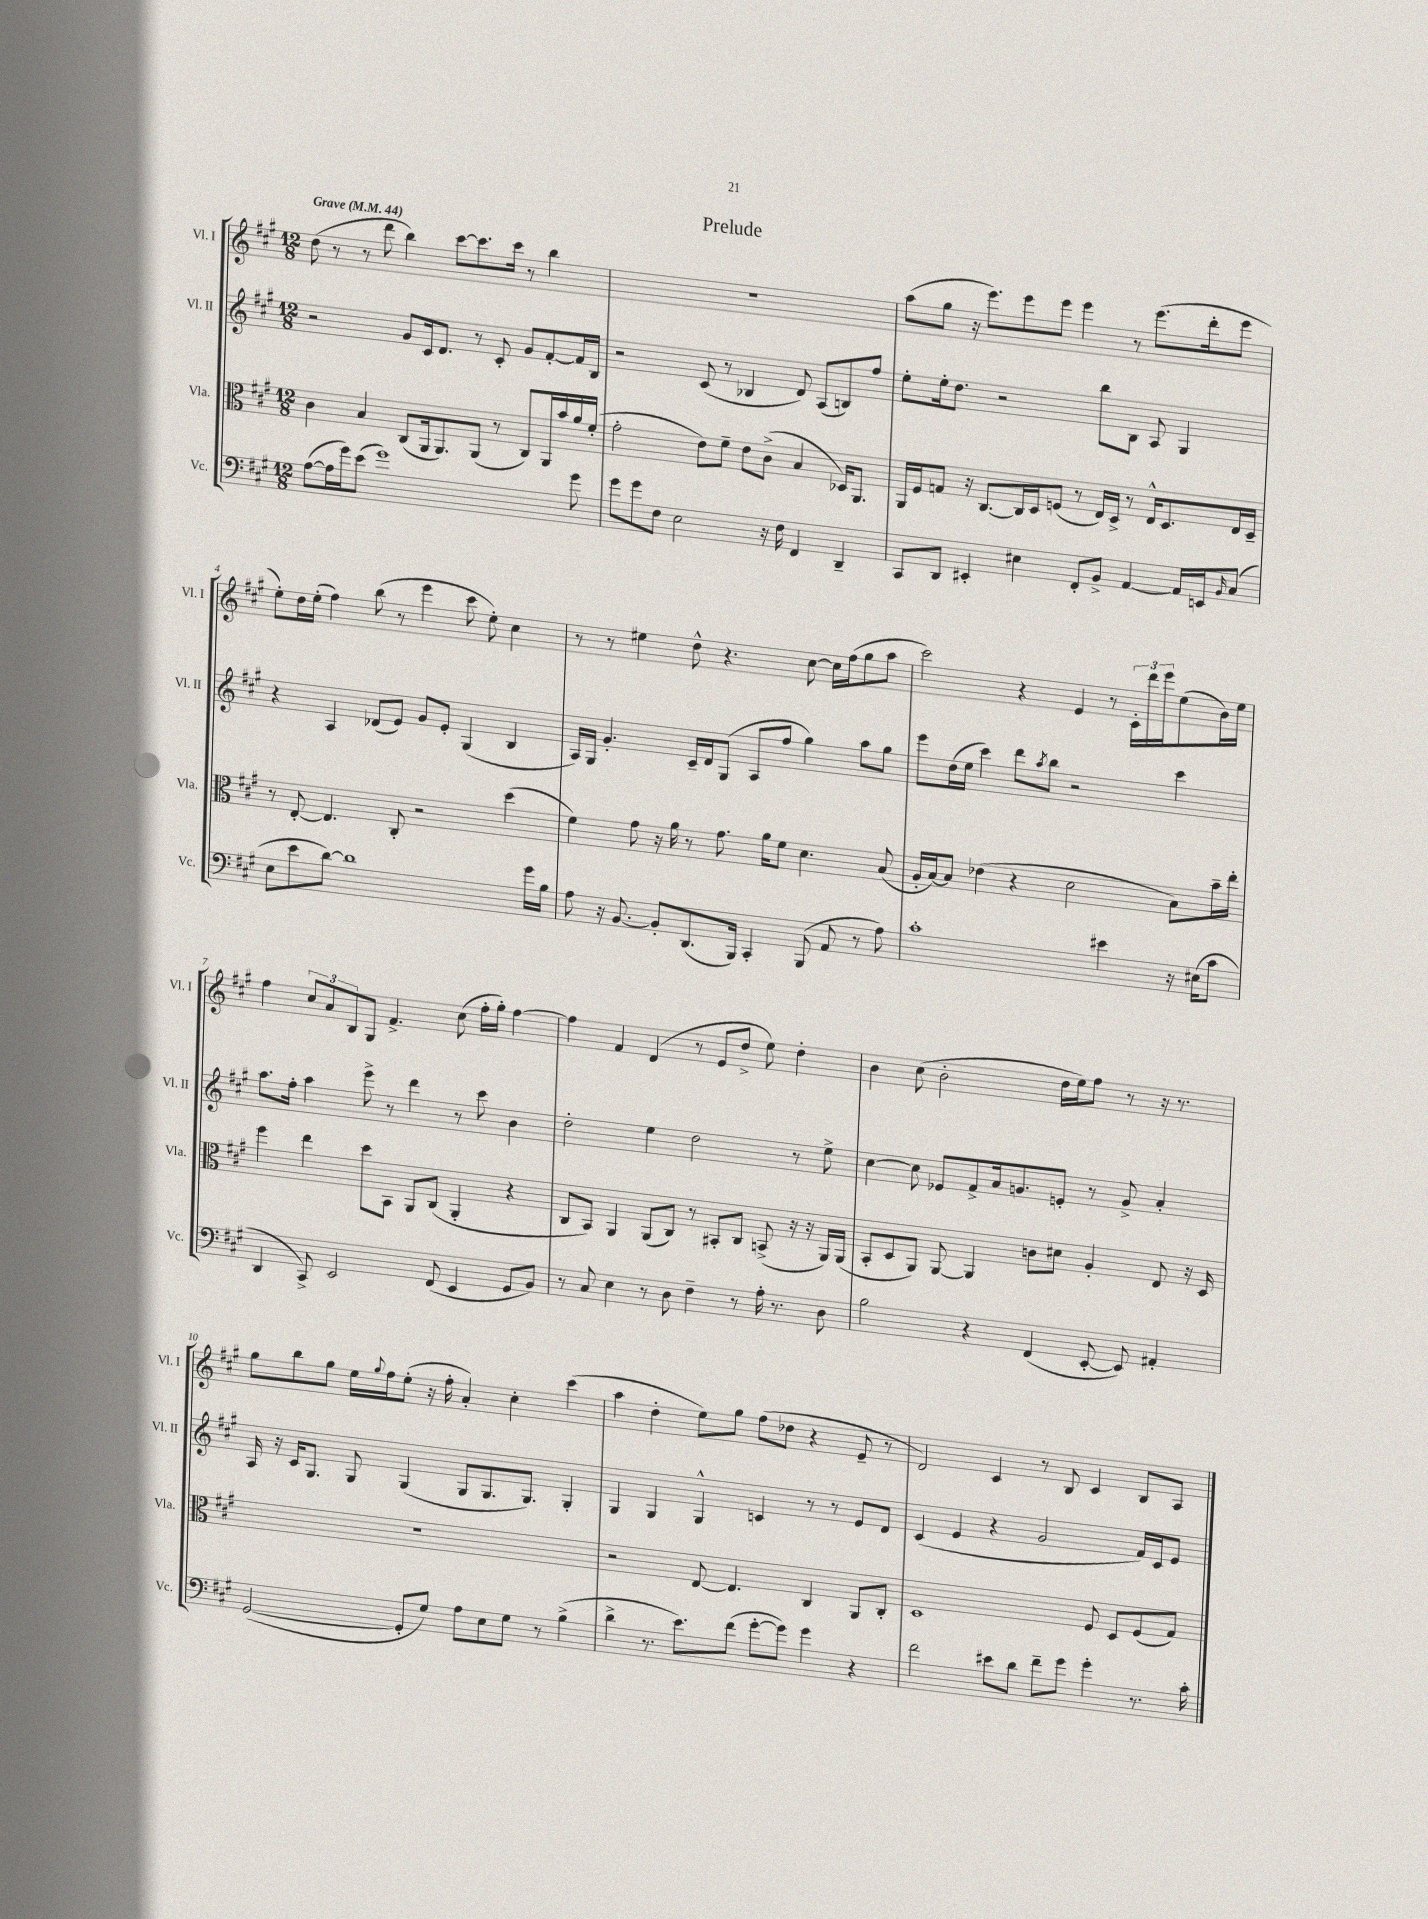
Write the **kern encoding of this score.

**kern	**kern	**kern	**kern
*staff4	*staff3	*staff2	*staff1
*clefF4	*clefC3	*clefG2	*clefG2
*k[f#c#g#]	*k[f#c#g#]	*k[f#c#g#]	*k[f#c#g#]
*M12/8	*M12/8	*M12/8	*M12/8
*MM44	*MM44	*MM44	*MM44
([8A	4c#	2r	(8dd
16A]	.	.	8r
16g#)	.	.	.
(8e	4B	.	8r
1g#)	.	.	8ddd
.	(8C#	8g#	4bb)
.	16AA	16c#	.
.	8.AA)	8.d	.
.	.	.	[8ccc#
.	(8AA	8r	8.ccc#]
.	8r	8c#'	.
.	.	.	16ccc#
.	8C#)	8g#	8r
.	16AA	[8f#'	4bb
.	16b	.	.
8g#	16a	16f#]	.
.	(16f#'	16B	.
=	=	=	=
8g#	2g#'	2r	1.r
8g#	.	.	.
8F#	.	.	.
2E	.	.	.
.	8e)	(8c#	.
.	8f#~	8r	.
.	8e	4B-	.
16r	(8c#^	.	.
16F#	.	.	.
4FF#	4B	8d)	.
.	.	(8A	.
4DD~	16D-)	8B)	.
.	8.AA	.	.
.	.	8ff#	.
=	=	=	=
8CC#	16AA	8ee'	(8aa
.	16F#	.	.
8DD	8G	16ee'	8gg#
.	.	8.dd	.
4EE#'	16r	.	16r
.	[8.C#	.	8.eee)
.	.	2r	.
4E#	16C#]	.	8eee
.	16D	.	.
.	(8F	.	8eee
8FF#'	8r	.	4eee
8BB^	16E)	8bb	.
.	16D^	.	.
[4AA	8r	8B	8r
.	16E^^	8A	(8.eee
.	8.D	.	.
16AA]	.	4G#	.
16EE	.	.	16ddd'
16qqBB	.	.	.
(8C#	16E	.	8eee
.	16D~	.	.
=	=	=	=
8E	8r	4r	8ee')
8e	[8E'	.	16dd
.	.	.	(16ee'
[8d)	4.E]	4A	4ff#)
1d]	.	.	.
.	.	(8d-	(8bb
.	8C#'	8e)	8r
.	2r	8g#	4eee
.	.	8e'	.
.	.	(4G#	8ccc#
.	.	.	8ee')
.	(4dd	4B	4cc#
16g#	.	.	.
16B	.	.	.
=	=	=	=
8A	4f#)	16A)	8r
.	.	16G#	.
16r	.	4.g#'	8r
[8.BB	.	.	.
.	8g#	.	4ee#
8BB']	16r	.	.
.	16a	.	.
(8.DD	8r	16c#~	8dd^^
.	.	16d	.
.	8.g#	(8G#	4.r
16BBB)	.	.	.
4CC#'	.	8A	.
.	16a	.	.
.	8f#	8ff#	.
(8BBB	4.d	4gg#)	[8cc#
8AA	.	.	16cc#]
.	.	.	(16ff#
8r	.	8aa	8gg#
8A)	(8B	8gg#	8aa
=	=	=	=
1c#'	16A'	8eee	2ccc#)
.	[16B)	.	.
.	8B]	(16dd	.
.	.	16ee	.
.	(4e-	4ccc#)	.
.	4r	8ddd	4r
.	.	8qaa	.
.	.	8bb	.
.	2d	2r	4e
4e#	.	.	8r
.	.	.	24c#'
.	.	.	24ddd
.	.	.	24eee
16r	8B)	4ccc#	(8ee
(16E#	.	.	.
8c#	16b~	.	16b)
.	16ee'	.	16ee
=	=	=	=
4DD	4ff#	8.aa	4ff#
.	.	16ff#'	.
8CC#^)	4ee	4aa	12cc#
.	.	.	12a
2EE	.	.	.
.	.	.	12B
.	8dd	8eee^	8G#
.	8BB	8r	4.f#^
.	8AA	4ddd	.
(8FF#	(8C#	.	.
4EE	4AA'	8r	(8cc#
.	.	8ccc#	16ff#'
.	.	.	16gg#')
8GG#	4r	4b	[4ff#
8BB)	.	.	.
=	=	=	=
8r	8C#	2dd'	4ff#]
8C#	8BB)	.	.
4E	4AA	.	4f#
8r	(8AA	4ee	(4d
8D	8C#)	.	.
4F#~	8r	2dd	8r
.	8BB#'	.	8e
8r	8C#	.	8dd^
16A'	(8BB^	.	8ee)
8.r	.	.	.
.	16r	8r	4dd'
.	16r	.	.
8D	16AA)	8ee^	.
.	(16AA	.	.
=	=	=	=
2B	8BB'	[4cc#	4b
.	8D	.	.
.	8AA)	8cc#]	(8cc#
.	[8AA	8e-	2b'
4r	4AA]	8f#^	.
.	.	16a	.
.	.	8.g	.
(4FF#	8c	.	.
.	8d#	8e'	16dd
.	.	.	16ee)
[8EE'	4A'	8r	8ff#
8EE])	.	8g^	8r
4AA#'	8E	4a'	16r
.	.	.	8.r
.	16r	.	.
.	16D	.	.
=	=	=	=
([2GG#	1.r	16A	8gg#
.	.	16r	.
.	.	16c#	8bb
.	.	8.G#	.
.	.	.	8gg#
.	.	8G#	16ee
.	.	.	8qqgg#
.	.	.	16ff#
8GG#']	.	(4G#	(8ee'
8G#)	.	.	16r
.	.	.	16ff#'
8A	.	8G#	4a')
8E	.	8.G#	.
8G#	.	.	4cc#'
.	.	8.G#)	.
8r	.	.	.
(4B^	.	4G#'	(4ccc#
=	=	=	=
4d^	2r	4G#	4aa
8.r	.	4G#	4dd'
8.e)	.	.	.
.	[8E	4G#^^	8ee)
(8f#	4.E]	.	8gg#
[8g#'	.	4c	(8ff#
8g#])	.	.	8dd-
4g#	4C#	8r	4r
.	.	8r	.
4r	8AA	8e	8e~
.	8C#'	8d	8r
=	=	=	=
2f#	1D	(4c#	2d)
.	.	4e	.
8e#	.	4r	4c#
8d	.	.	.
8f#~	.	2g#	8r
8g#	.	.	8B
4g#'	8F#	.	4c#
.	8D	.	.
8.r	(8F#	16f#)	8B
.	.	16c#	.
.	8G#)	8e	8A
16c#'	.	.	.
==	==	==	==
*-	*-	*-	*-
